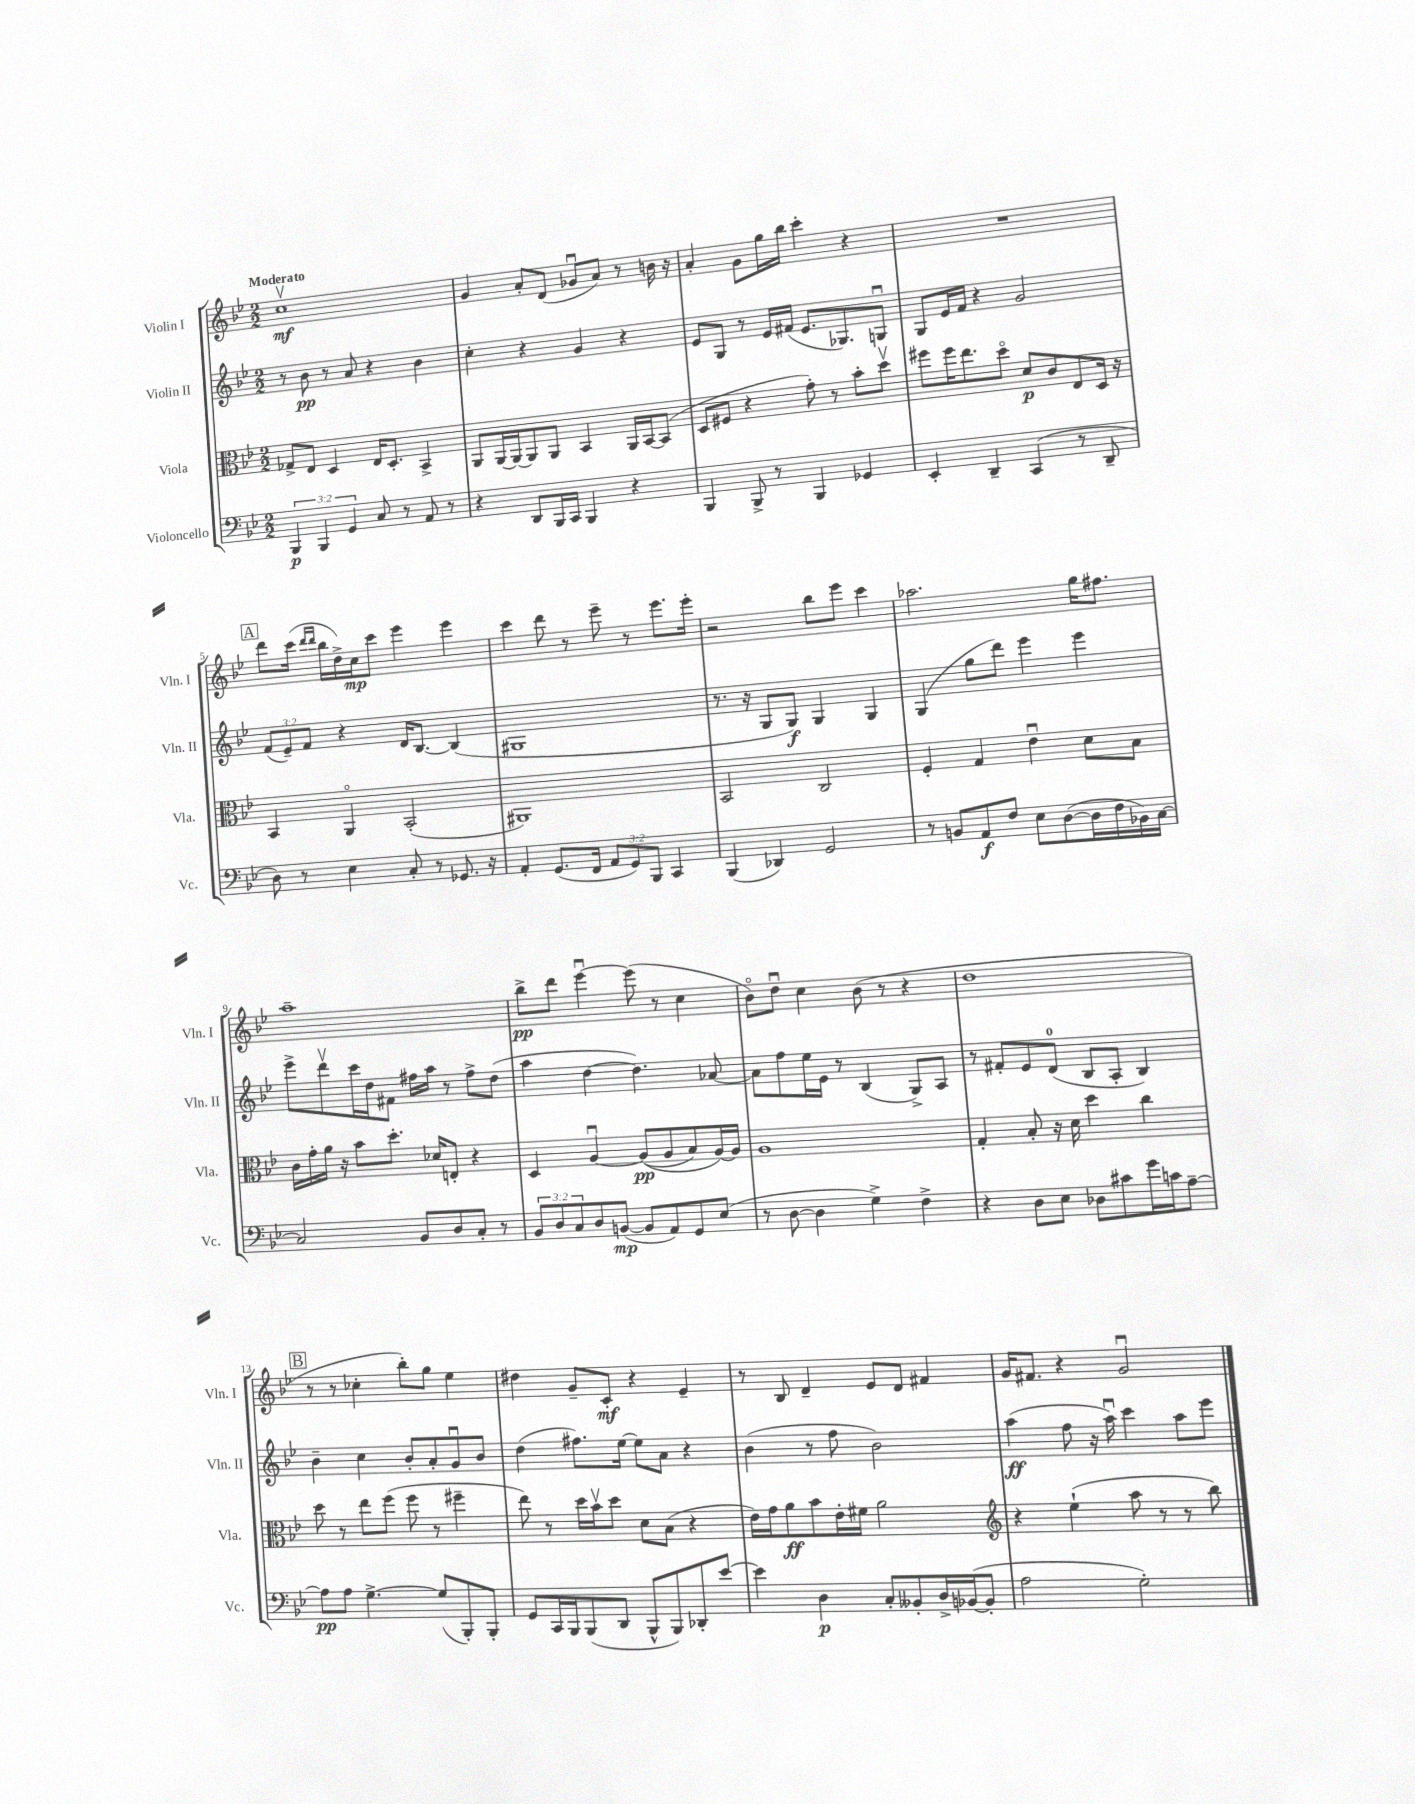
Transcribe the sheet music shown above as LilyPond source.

<<
\new StaffGroup <<
\new Staff = "s0" \with { instrumentName = "Violin I" shortInstrumentName = "Vln. I" } {
    \clef treble \key bes \major \numericTimeSignature \time 2/2 \tempo "Moderato"
    c''1\upbow\mf |
    g'4 a'8-. d'8( ges'8\downbow a'8) r8 b'16 r16 |
    a'4-. g'8 g''16 bes''16 c'''4-. r4 |
    R1 |
    \mark \markup { \box "A" } d'''8 c'''16( \grace { d'''16 d'''16 } bes''16 d''16->) c''16\mp c'''8 ees'''4 ees'''4 |
    c'''4 d'''8 r8 ees'''8-- r8 ees'''8. ees'''16-. |
    r2 bes''8 ees'''8 c'''4 |
    aes''2. g''16 fis''8. |
    a''1-- |
    bes''8->\pp d'''8 ees'''4~\downbow ees'''8( r8 c''4 |
    bes'8\flageolet) d''8\downbow c''4 bes'8( r8 r4 |
    d''1 |
    \mark \markup { \box "B" } r8 r8 ces''4-. bes''8-.) g''8 ees''4 |
    dis''4 g'8-- c'8-.\mf r4 ees'4-- |
    r8 bes8 d'4-- ees'8 d'8 fis'4 |
    g'16 fis'8. r4 g'2\downbow \bar "|." |
}
\new Staff = "s1" \with { instrumentName = "Violin II" shortInstrumentName = "Vln. II" } {
    \clef treble \key bes \major \numericTimeSignature \time 2/2 \override Staff.TupletNumber.text = #tuplet-number::calc-fraction-text
    r8 bes'8\pp r8 a'8 r4 bes'4 |
    c''4-. r4 g'4 r4 |
    ees'8 g8 r8 ees'16 fis'16( ees'8. ges8.) g8\downbow |
    g8 ees'16 f'16 r4 g'2 |
    \mark \markup { \box "A" } \tuplet 3/2 { f'8( ees'8--) f'8 } r4 d'16 bes8.~ bes4( |
    gis1 |
    r8. r16 g8 g8\f) g4 g4 |
    g4( g''8 d'''8) ees'''4 ees'''4 |
    ees'''8-> d'''8\upbow c'''16 d''16 fis'8 fis''16 a''16 r8 fis''8-> d''8( |
    a''4 d''4~ d''4.) aes'8~ |
    aes'8 f''8 ees''16 ees'16 r8 bes4( g8->) a8 |
    r8 fis'8-. ees'8 d'8-0( bes8 a8-. bes4) |
    \mark \markup { \box "B" } bes'4-- c''4 bes'8-. a'8-. g'8\downbow bes'8 |
    d''4( fis''8.) ees''16~ ees''8 a'8 r4 |
    bes'4( r8 f''8 bes'2) |
    a''4\ff( f''8 r16 a''16\downbow) c'''4 a''8 ees'''8 \bar "|." |
}
\new Staff = "s2" \with { instrumentName = "Viola" shortInstrumentName = "Vla." } {
    \clef alto \key bes \major \numericTimeSignature \time 2/2
    ges8-> ees8 d4 ees16 d8.-. bes,4-> |
    a,8 a,16~ a,16~ a,8 a,8 bes,4 a,16 bes,16~ bes,8( |
    d8 fis8 r4 g'8-.) r8 bes'8-. d''8\upbow |
    fis''8 fis''16 ees''8. d''8\flageolet d'8\p c'8 ees8 d16 r16 |
    \mark \markup { \box "A" } bes,4 a,4\flageolet bes,2-.( |
    ais,1) |
    bes,2 c2 |
    f4-. g4 ees'4\downbow d'8 bes8 |
    c'16 g'16-. a'16 r16 bes'8 d''8.-. des'16 e8-. r4 |
    d4 a4~\downbow a8\pp(\( a8 bes8) a16~\) a16 |
    a1 |
    g4-. bes8-. r16 d'16 d''4 c''4 |
    \mark \markup { \box "B" } d''8 r8 ees''8 f''8( f''8 r8 fis''4-- |
    ees''8) r8 d''16 bes'16\upbow d''8 d'8 bes8( r4 |
    ees'16) g'16 a'8\ff bes'8 ees'16-. fis'16 a'2 |
    \clef treble r4 ees''4-!( a''8 r8 r8 bes''8) \bar "|." |
}
\new Staff = "s3" \with { instrumentName = "Violoncello" shortInstrumentName = "Vc." } {
    \clef bass \key bes \major \numericTimeSignature \time 2/2 \override Staff.TupletNumber.text = #tuplet-number::calc-fraction-text
    \tuplet 3/2 { bes,,4\p bes,,4 g,4 } c8 r8 a,8 r8 |
    r4 d,8 bes,,16 c,16 bes,,4 r4 |
    bes,,4 bes,,8-> r8 bes,,4 ges,4 |
    ees,4-. d,4-- c,4( r8 d,8-- |
    \mark \markup { \box "A" } d8) r8 ees4 c8-. r8 ges,8. r16 |
    a,4-. g,8.( f,16 \tuplet 3/2 { a,8 g,8) bes,,8 } c,4 |
    bes,,4( des,4) g,2 |
    r8 b,8 a,8\f f8 ees8 d8~( d16 f16 bes,16) c16~ |
    c2 bes,8 d8 c8-. r8 |
    \tuplet 3/2 { bes,8 d8 c8 } d8 b,8~\mp( b,8 a,8) g,8 ees8( |
    r8 d8~ d4 g4->) f4-> |
    r4 d8 ees8 des8 cis'8 g'16 c'16 a8~-- |
    \mark \markup { \box "B" } a8\pp a8 g4.~-> g8( bes,,8-.) bes,,8-. |
    g,8 c,16 bes,,16 bes,,8( d,8 bes,,8-^ bes,,8) des,8-. ees'8~ |
    ees'4 d4\p c8-. beses,8-. d16-> bes,16~( bes,8-. |
    a2 g2-.) \bar "|." |
}
>>
>>
